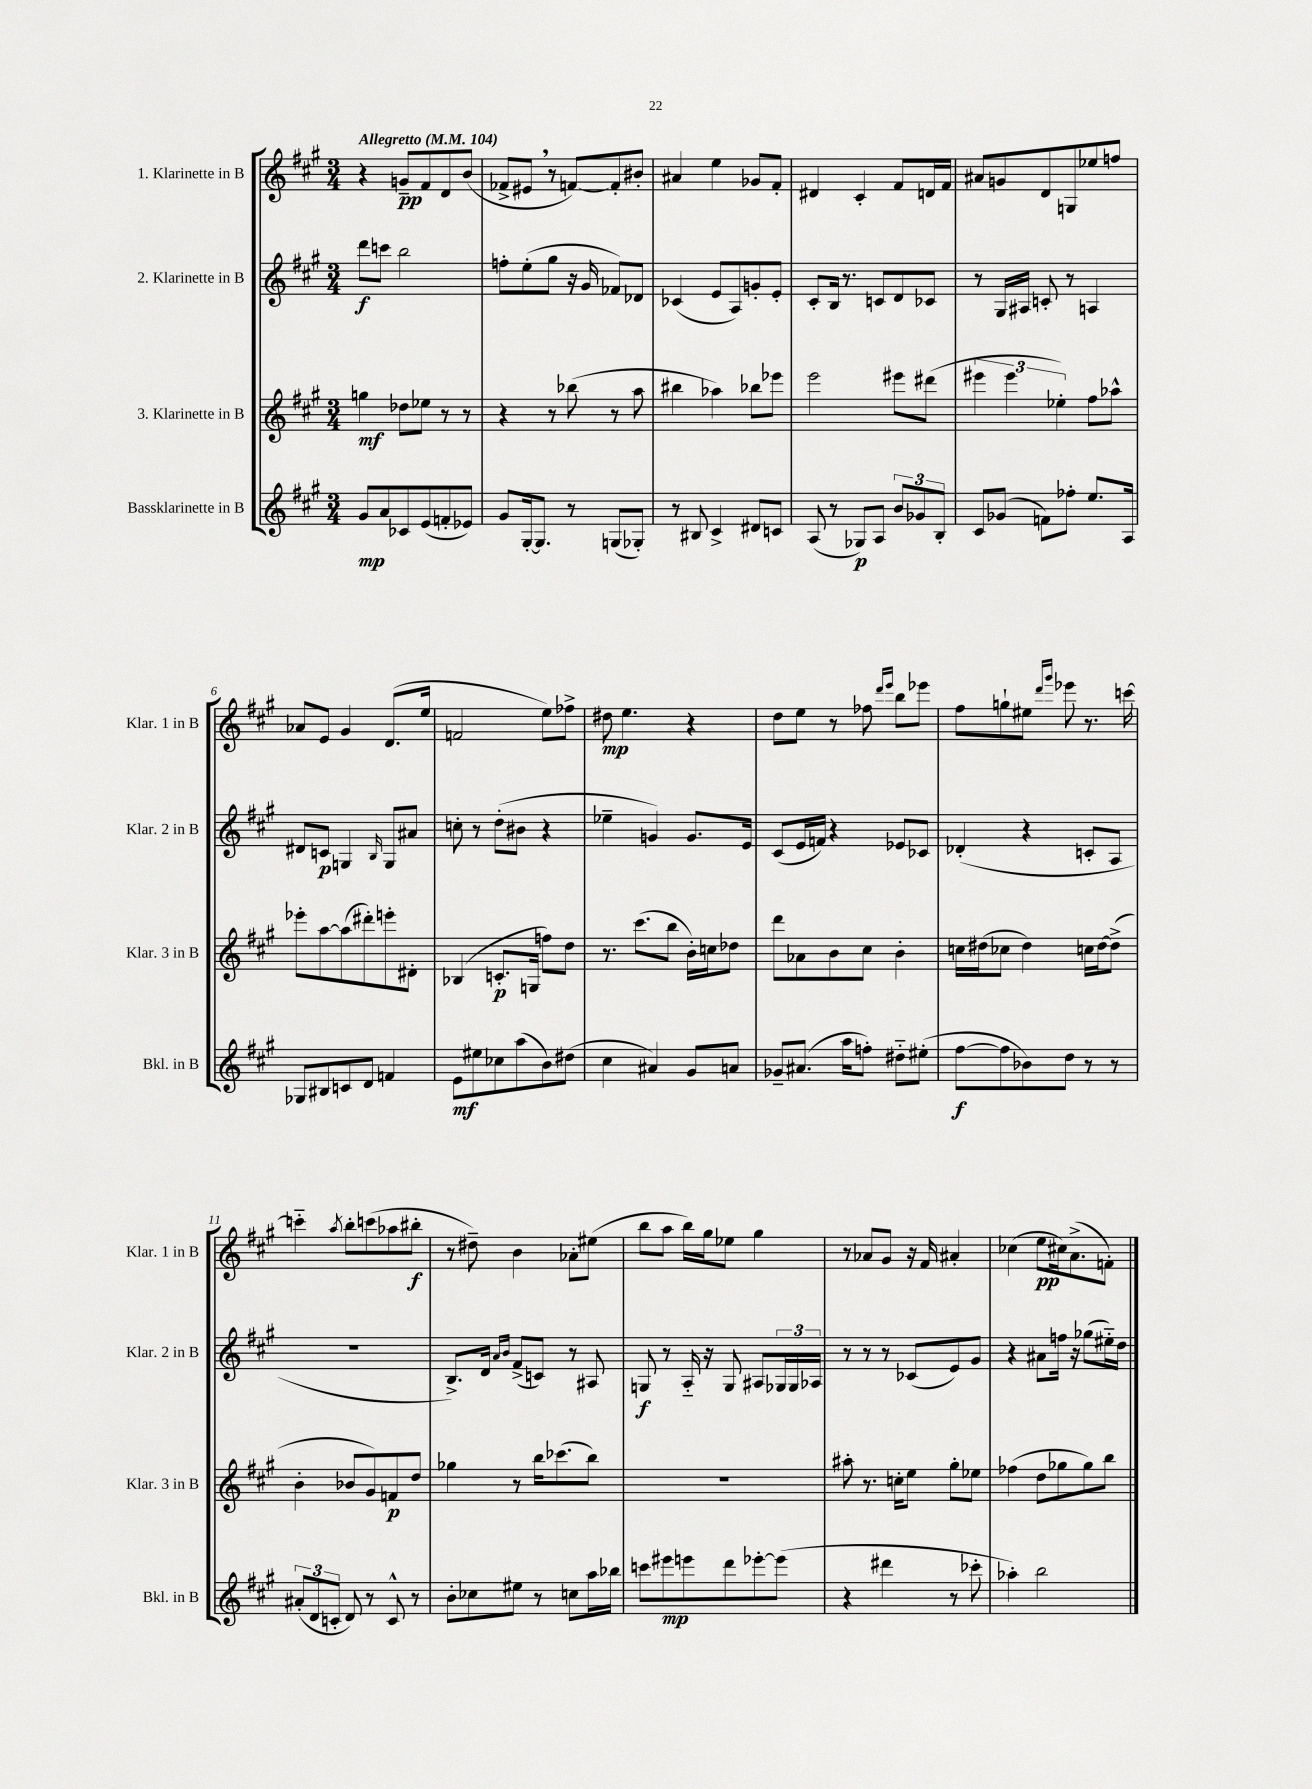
<<
\new StaffGroup <<
\new Staff = "s0" \with { instrumentName = "1. Klarinette in B" shortInstrumentName = "Klar. 1 in B" } {
    \clef treble \key a \major \numericTimeSignature \time 3/4 \tempo "Allegretto" 4 = 104
    r4 g'8--\pp fis'8 d'8 b'8( |
    fes'8-> eis'8 \breathe r8 f'8~) f'8-. bis'8-. |
    ais'4 e''4 ges'8 fis'8-. |
    dis'4 cis'4-. fis'8 d'16 fis'16 |
    ais'8 g'8 d'8 g8 ees''8 f''8 |
    aes'8 e'8 gis'4 d'8.( e''16 |
    f'2 e''8) fes''8-> |
    dis''8\mp e''4. r4 |
    d''8 e''8 r8 fes''8 \grace { d'''16 e'''16 } b''8 ees'''8 |
    fis''8 g''8-! eis''8 \grace { d'''16 gis'''16 } ees'''8 r8. c'''16~ |
    c'''4-_ \acciaccatura { a''8 } b''8-. c'''8( aes''8 bis''8-.\f |
    r8 dis''8--) b'4 aes'8-. eis''8( |
    b''8 a''8 b''16) gis''16 ees''8 gis''4 |
    r8 aes'8 gis'8 r16 fis'16 ais'4-. |
    ces''4( e''8\pp cis''16) a'8.->( f'8-.) \bar "|." |
}
\new Staff = "s1" \with { instrumentName = "2. Klarinette in B" shortInstrumentName = "Klar. 2 in B" } {
    \clef treble \key a \major \numericTimeSignature \time 3/4
    d'''8\f c'''8 b''2 |
    f''8-. e''8-.( gis''8 r16 gis'16 fes'8) des'8 |
    ces'4( e'8 a8) g'8-. e'8-. |
    cis'8-. b16 r8. c'8 d'8 ces'8 |
    r8 gis16 ais16 c'8-. r8 a4 |
    dis'8 c'8\p g4 \grace { b16 } g8 ais'8 |
    c''8-. r8 d''8-.( bis'8 r4 |
    ees''4-- g'4) g'8. e'16 |
    cis'8( e'16 f'16) r4 ees'8 ces'8 |
    des'4-.( r4 c'8-. a8 |
    R2. |
    b8.->) d'16 \grace { a'16 b'16 } fis'8->( c'8) r8 ais8 |
    g8\f r8 a16-_ r16 g8 ais8 \tuplet 3/2 { ges16 ges16 aes16 } |
    r8 r8 r8 ces'8( e'8) gis'8 |
    r4 ais'8 f''16 r16 ges''8( eis''16-_) d''16 \bar "|." |
}
\new Staff = "s2" \with { instrumentName = "3. Klarinette in B" shortInstrumentName = "Klar. 3 in B" } {
    \clef treble \key a \major \numericTimeSignature \time 3/4
    g''4\mf des''8 ees''8 r8 r8 |
    r4 r8 bes''8( r8 a''8 |
    bis''4 aes''4) bes''8 ees'''8 |
    e'''2 eis'''8 dis'''8( |
    \tuplet 3/2 { eis'''4 eis'''4 ees''4-.) } fis''8 aes''8-^ |
    ees'''8-. a''8~ a''8( dis'''8-.) e'''8-. dis'8-. |
    bes4( c'8.-.\p g16 f''8) d''8 |
    r8. cis'''8.( b''8 b'16-.) c''16 des''8 |
    d'''8 aes'8 b'8 cis''8 b'4-. |
    c''16 dis''16( ces''8 dis''4) c''16 dis''16~ dis''8->( |
    b'4-. bes'8 gis'8) f'8\p d''8 |
    ges''4 r8 b''16 ces'''8.( b''8) |
    R2. |
    ais''8-. r8. c''16-. e''8 gis''8-. ees''8 |
    fes''4( d''8 ges''8 ges''8) b''8 \bar "|." |
}
\new Staff = "s3" \with { instrumentName = "Bassklarinette in B" shortInstrumentName = "Bkl. in B" } {
    \clef treble \key a \major \numericTimeSignature \time 3/4
    gis'8\mp a'8 ces'8 e'8( f'8-. ees'8) |
    gis'8 gis16~-. gis8. r8 g8( ges8-.) |
    r8 bis8 cis'4-> dis'8 c'8 |
    a8( r8 ges8\p) a8 \tuplet 3/2 { b'8 ges'8 b8-. } |
    cis'8 ges'8( f'8) fes''8-. e''8. a16 |
    ges8 bis8 c'8 d'8 f'4 |
    e'8\mf eis''8 ces''8 a''8( b'8) dis''8( |
    cis''4 ais'4) gis'8 a'8 |
    ges'8-- ais'8.( a''16 f''8-.) dis''8-_ eis''8-.( |
    fis''8~\f fis''8 bes'8) d''8 r8 r8 |
    \tuplet 3/2 { ais'8-.( d'8 c'8-. } d'8) r8 c'8-^ r8 |
    b'8-. ces''8 eis''8 r8 c''8 a''16 bes''16 |
    c'''8 eis'''8\mp e'''8 d'''8 ees'''8~-. ees'''8( |
    r4 dis'''4 r8 ces'''8-. |
    aes''4-.) b''2 \bar "|." |
}
>>
>>
